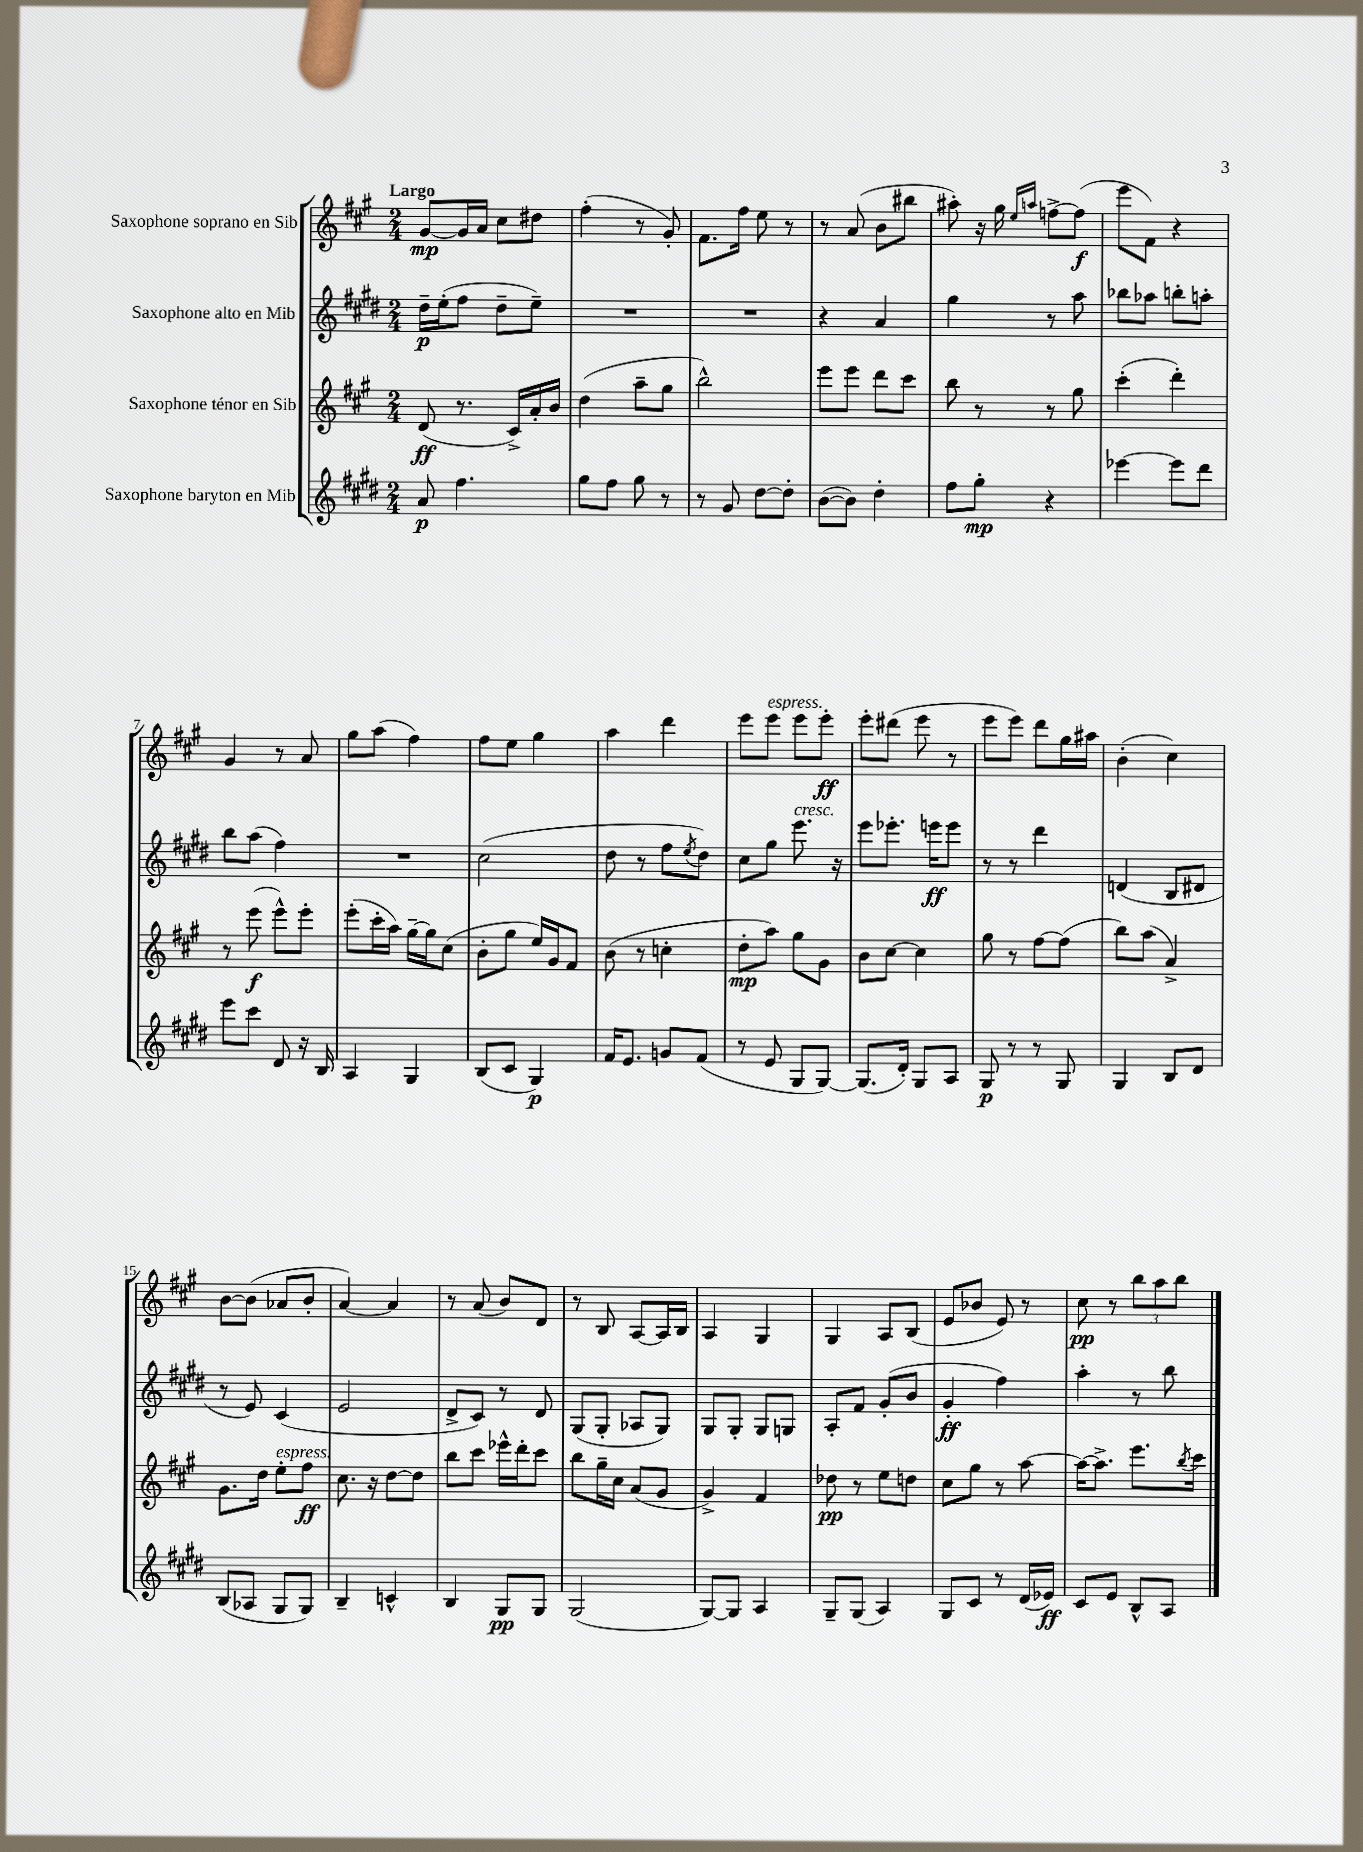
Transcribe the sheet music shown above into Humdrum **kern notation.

**kern	**kern	**kern	**kern
*staff4	*staff3	*staff2	*staff1
*clefG2	*clefG2	*clefG2	*clefG2
*k[f#c#g#d#]	*k[f#c#g#]	*k[f#c#g#d#]	*k[f#c#g#]
*M2/4	*M2/4	*M2/4	*M2/4
8a/	(8d/	16dd#~\LL	[8g#/L
.	.	(16ee'\J	.
4.ff#\	8.r	8ff#\J	16g#/]L
.	.	.	16a/JJ
.	.	8dd#~\L	8cc#\L
.	16c#^/LL)	.	.
.	16a'/	8ee~\J)	8dd#\J
.	16b/JJ	.	.
=	=	=	=
8gg#\L	(4dd\	2r	(4ff#'\
8ff#\J	.	.	.
8gg#\	8aa~\L	.	8r
8r	8gg#\J	.	8g#'/)
=	=	=	=
8r	2bb^^\)	2r	8.f#\L
8g#/	.	.	.
.	.	.	16ff#\Jk
[8dd#\L	.	.	8ee\
8dd#'\]J	.	.	8r
=	=	=	=
([8b\L	8eee\L	4r	8r
8b\]J)	8eee\J	.	(8a/
4dd#'\	8ddd\L	4a/	8b\L
.	8ccc#\J	.	8bb#\J
=	=	=	=
8ff#\L	8bb\	4gg#\	8aa#'\)
8gg#'\J	8r	.	16r
.	.	.	16gg#\
.	.	.	16qqee/LL
.	.	.	16qqaa/JJ
4r	8r	8r	[8ff^\L
.	8gg#\	8aa\	(8ff\]J
=	=	=	=
[4eee-\	(4ccc#'\	8bb-\L	8eee\L
.	.	8aa-\J	8f#\J)
8eee-\]L	4ddd'\)	8bb'\L	4r
8ddd#\J	.	8aa'\J	.
=	=	=	=
8eee\L	8r	8bb\L	4g#/
8ccc#\J	(8eee\	(8aa\J	.
8d#/	8eee^^\L)	4ff#\)	8r
16r	8eee'\J	.	8a/
16B/	.	.	.
=	=	=	=
4A/	(8eee'\L	2r	8gg#\L
.	16ccc#'\L	.	(8aa\J
.	16aa\JJ)	.	.
4G#/	[16gg#~\LL	.	4ff#\)
.	16gg#\]J	.	.
.	(8cc#\J	.	.
=	=	=	=
(8B/L	8b'\L	(2cc#\	8ff#\L
8c#/J	8gg#\J	.	8ee\J
4G#/)	16ee/LL)	.	4gg#\
.	16g#/J	.	.
.	8f#/J	.	.
=	=	=	=
16f#/LK	(8b\	8dd#\	4aa\
8.e/J	.	.	.
.	8r	8r	.
8g/L	4cc'\	8ff#\L	4ddd\
.	.	8qee/	.
(8f#/J	.	8dd#\J)	.
=	=	=	=
8r	8dd'\L	8cc#\L	8eee\L
8e/	8aa\J)	8gg#\J	8eee\J
8G#/L	8gg#\L	8.eee\	8eee\L
[8G#/J)	8g#\J	.	8eee'\J
.	.	16r	.
=	=	=	=
(8.G#/]L	8b\L	8eee\L	8eee'\L
.	[8cc#\J	8.eee-'\J	(8ddd#\J
16d#'/Jk)	.	.	.
8G#/L	4cc#\]	.	8eee\
.	.	16eee\LK	.
8A/J	.	8eee\J	8r
=	=	=	=
8G#/	8gg#\	8r	8eee\L
8r	8r	8r	8eee\J)
8r	[8ff#\L	4ddd#\	8ddd\L
8G#/	(8ff#\]J	.	16gg#\L
.	.	.	16aa#\JJ
=	=	=	=
4G#/	8bb\L)	(4d/	(4b'\
.	(8aa\J	.	.
8B/L	4a^/)	8B/L	4cc#\)
8d#/J	.	8d#/J	.
=	=	=	=
(8B/L	8.g#\L	8r	[8b\L
8A-/J	.	8e/)	(8b\]J
.	16dd\Jk	.	.
8G#/L	8ee'\L	(4c#/	8a-/L
8G#/J)	8ff#\J	.	8b'/J
=	=	=	=
4B~/	8.cc#\	2e/	[4a/)
.	16r	.	.
4c^^/	[8dd\L	.	4a/]
.	8dd\]J	.	.
=	=	=	=
4B/	8bb\L	8d#^/L	8r
.	8ccc#\J	8c#/J)	(8a/
8G#/L	16eee-^^\LL	8r	8b/L)
.	16ddd'\J	.	.
8G#/J	8ccc#\J	8d#/	8d/J
=	=	=	=
(2G#/	8bb\L	(8G#/L	8r
.	16gg#~\L	8G#'/J	8B/
.	16cc#\JJ	.	.
.	(8a/L	8A-/L	[8A/L
.	8g#/J	8G#/J)	16A/]L
.	.	.	16B/JJ
=	=	=	=
[8G#/L)	4g#^/)	8G#/L	4A/
8G#/]J	.	8G#'/J	.
4A/	4f#/	8G#/L	4G#/
.	.	8G/J	.
=	=	=	=
8G#~/L	8dd-\	8A'/L	4G#/
(8G#/J	8r	8f#/J	.
4A/)	8ee\L	(8g#'/L	8A/L
.	8dd\J	8b/J	(8B/J
=	=	=	=
8G#/L	8cc#\L	4g#'/	8e/L
8c#/J	8gg#\J	.	8b-/J
8r	8r	4ff#\)	8e/)
(16d#/LL	[8aa\	.	8r
16e-/JJ)	.	.	.
=	=	=	=
8c#/L	16aa\_LK	4aa'\	8cc#\
.	8.aa^\]J	.	.
8e/J	.	.	8r
8B^^/L	8.eee\L	8r	12bb\L
.	.	.	12aa\
8A/J	.	8bb\	.
.	.	.	12bb\J
.	8qbb/	.	.
.	16ccc#\Jk	.	.
==	==	==	==
*-	*-	*-	*-
